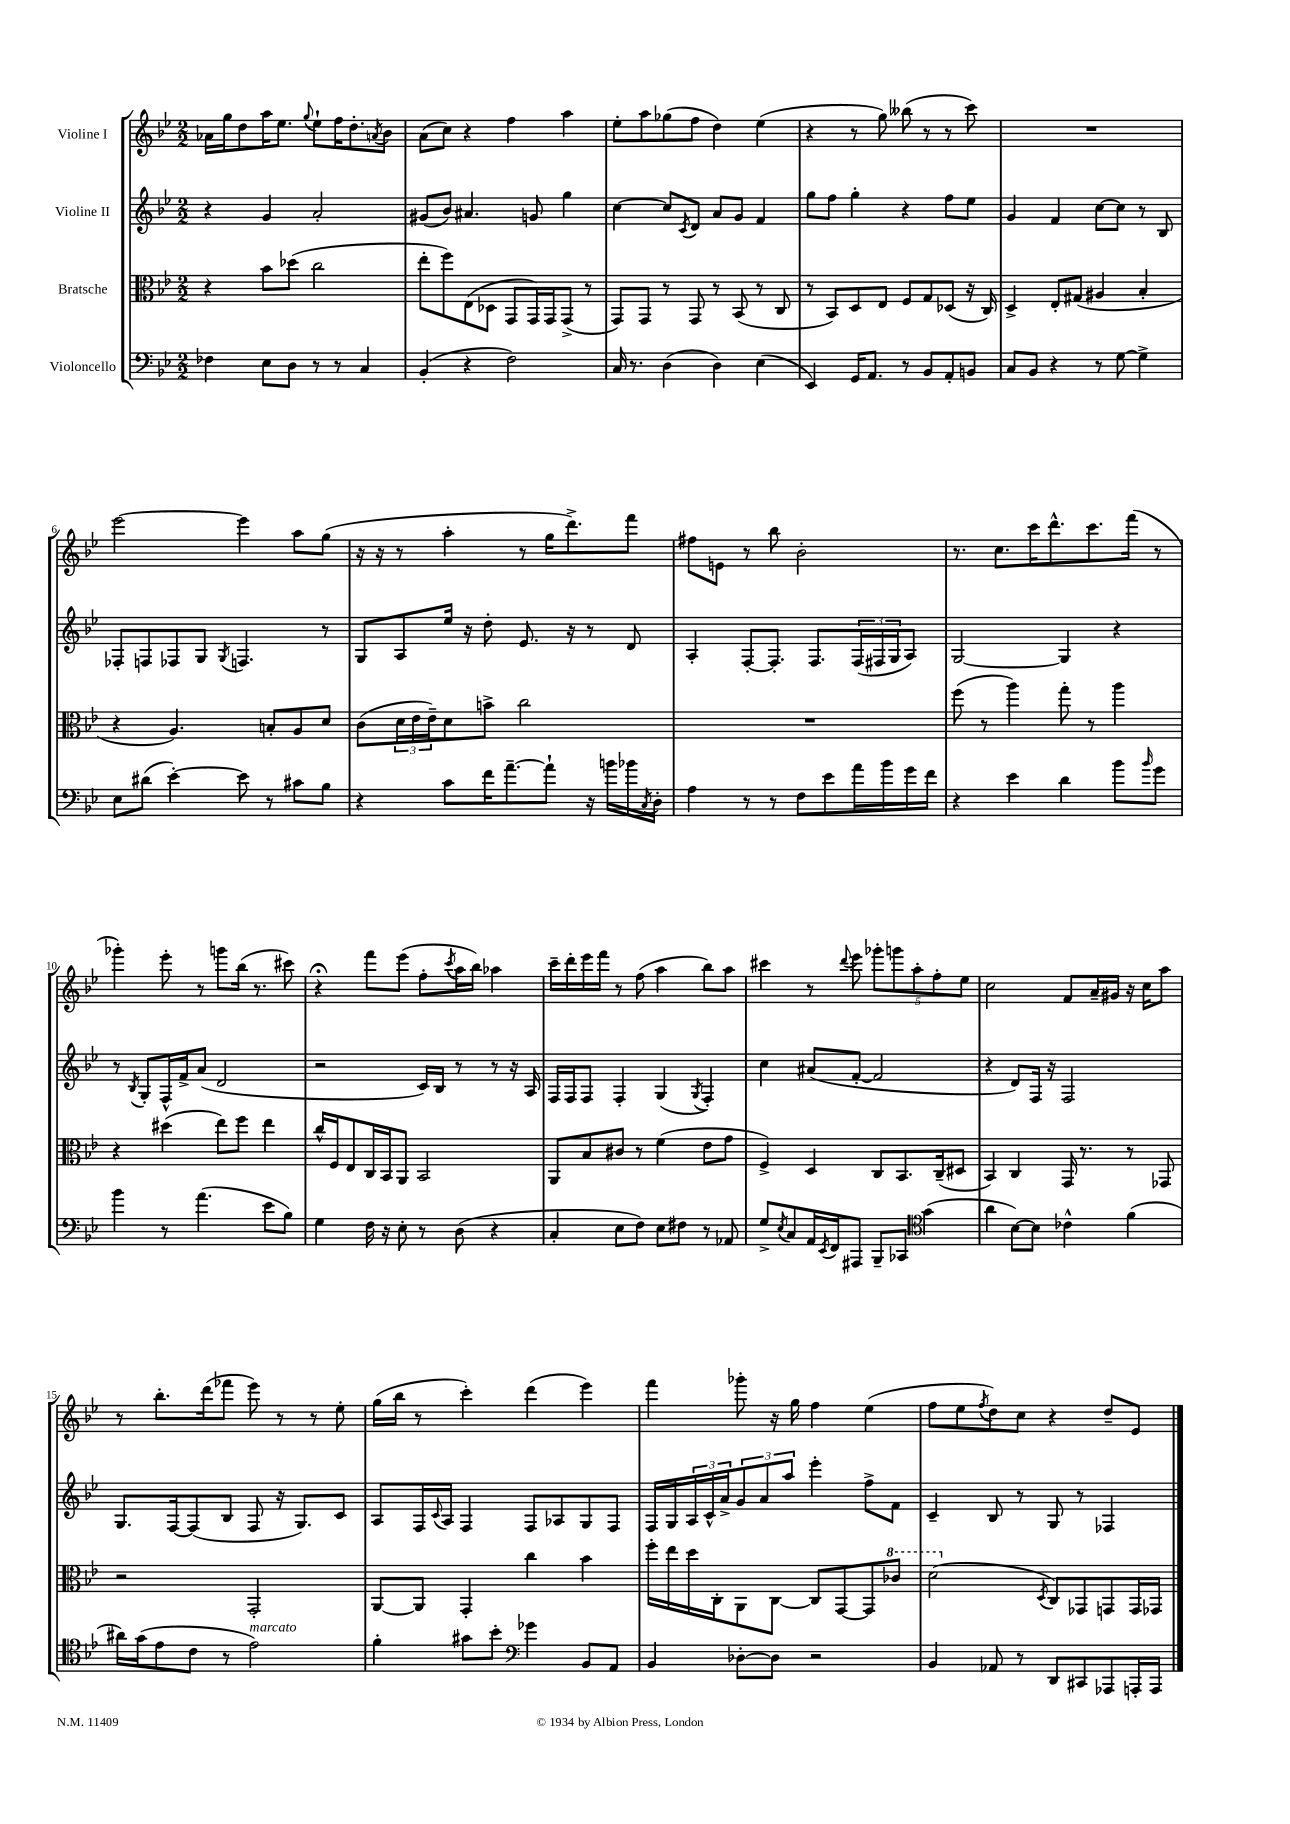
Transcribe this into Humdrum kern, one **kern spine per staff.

**kern	**kern	**kern	**kern
*staff4	*staff3	*staff2	*staff1
*clefF4	*clefC3	*clefG2	*clefG2
*k[b-e-]	*k[b-e-]	*k[b-e-]	*k[b-e-]
*M2/2	*M2/2	*M2/2	*M2/2
4F-	4r	4r	16a-
.	.	.	16gg
.	.	.	8dd
8E-	8b-	4g	16aa
.	.	.	8.ee-
8D	(8dd-	.	.
.	.	.	8qqgg
8r	2cc	2a'	8ee-`
8r	.	.	16ff
.	.	.	8.dd'
4C	.	.	.
.	.	.	8qa
.	.	.	8b-
=	=	=	=
(4BB-'	8ee-'	(8g#	(8a
.	8ff)	8b-)	8cc)
4r	(8E-	4.a#	4r
.	8D-	.	.
2F)	8GG	.	4ff
.	16GG)	8g	.
.	16GG	.	.
.	(8GG^	4gg	4aa
.	8r	.	.
=	=	=	=
16C	8GG)	[4cc	8ee-'
8.r	.	.	.
.	8GG	.	8aa
(4D	8r	8cc]	(8gg-
.	.	8qc	.
.	8GG	8d	8ff
4D)	8r	8a	4dd)
.	(8BB-	8g	.
(4E-	8r	4f	(4ee-
.	8C	.	.
=	=	=	=
4EE-)	8r	8gg	4r
.	8BB-)	8ff	.
16GG	8D	4gg'	8r
8.AA	.	.	.
.	8E-	.	8gg)
8r	8F	4r	(8bb--
8BB-	8G	.	8r
8AA'	(8D-	8ff	8r
8BB	16r	8ee-	8ccc)
.	16C)	.	.
=	=	=	=
8C	4D^	4g	1r
8BB-	.	.	.
4r	8E-'	4f	.
.	(8G#	.	.
8r	4A#	[8cc	.
[8G	.	8cc]	.
4G^]	4B-'	8r	.
.	.	8B-	.
=	=	=	=
8E-	4r	8F-'	[2eee-
(8d#	.	8F	.
[4e-')	4.A)	8F-	.
.	.	8G	.
.	.	8qG	.
8e-]	.	4.F	4eee-]
8r	8B'	.	.
8c#	8A	.	8aa
8B-	8d	8r	(8gg
=	=	=	=
4r	(8c	8G	16r
.	.	.	16r
.	24d	8A	8r
.	24e-	.	.
.	24e-~)	.	.
8c	8d	16ee-	4aa'
.	.	16r	.
16f	8b^	8dd'	.
[8.a~	.	.	.
.	2cc	8.e-	8r
8a`]	.	.	16gg
.	.	16r	8.ddd^)
16r	.	8r	.
16b	.	.	.
16b-	.	8d	8fff
8qC	.	.	.
16D'	.	.	.
=	=	=	=
4A	1r	4A'	8ff#
.	.	.	8e
8r	.	[8F'	8r
8r	.	8.F']	8bb-
8F	.	.	2b-'
.	.	8.F	.
8e-	.	.	.
16a	.	(24F	.
.	.	24F#	.
16b-	.	.	.
.	.	24G	.
16g	.	8A)	.
16f	.	.	.
=	=	=	=
4r	(8ff	[2G	8.r
.	8r	.	.
.	.	.	8.cc
4e-	4aa)	.	.
.	.	.	16ccc
.	.	.	8.ddd^^
4d	8gg'	4G]	.
.	8r	.	8.ccc
8b-	4aa	4r	.
.	.	.	(16fff
16qqb-	.	.	.
8g	.	.	8r
=	=	=	=
4b-	4r	8r	4ggg-')
.	.	8qB-	.
.	.	8G'	.
8r	(4dd#	16F^^	8eee-'
.	.	16f^	.
(4.a	.	(8a	8r
.	8ee-)	2d	8ggg
.	8ff	.	(16bb-
.	.	.	8.r
8e-	4ee-	.	.
8B-)	.	.	8ccc#)
=	=	=	=
4G	16cc^^	2r	4r;
.	16F	.	.
.	8E-	.	.
16F	16C	.	8fff
16r	16BB-	.	.
8E-'	8AA	.	(8eee-
8r	2BB-	16c)	8ff'
.	.	16B-	.
.	.	.	8qccc
(8D	.	8r	16aa
.	.	.	16bb-)
4r	.	8r	4aa-
.	.	16r	.
.	.	16A	.
=	=	=	=
4C'	8AA	16F	16ccc~
.	.	16F	16ddd'
.	8B-	8F	16eee-
.	.	.	16fff
8E-	8c#	4F'	8r
8F)	8r	.	(8ff
8E-	(4f	(4G	4aa
8F#	.	.	.
.	.	8qG	.
8r	8e-	4F')	8bb-)
8AA-	8g	.	8aa
=	=	=	=
8G^	4F^)	4cc	4ccc#
8qE-	.	.	.
8C	.	.	.
16AA	4D	(8a#	8r
8qEE-	.	.	.
16FF	.	.	.
.	.	.	8qqddd
8AAA#	.	[8f'	8eee-
8BBB-~	8C	2f]	10ggg-'
.	.	.	10ggg
8CC-	8.BB-	.	.
.	.	.	10aa'
*clefC4	*	*	*
(4g	.	.	.
.	.	.	10ff'
.	(16C~	.	.
.	8D#	.	.
.	.	.	10ee-
=	=	=	=
4a	4BB-)	4r	2cc
[8B-)	4C	8d)	.
8B-]	.	16F	.
.	.	16r	.
4c-^^	16GG	2F	8f
.	8.r	.	.
.	.	.	16a~
.	.	.	16g#
(4f	8r	.	16r
.	.	.	16cc
.	8GG-	.	8aa
=	=	=	=
16a#)	2r	8.G	8r
(16g	.	.	.
8e-	.	.	8.bb-'
.	.	[16F	.
8c	.	(8F]	.
.	.	.	(16ddd
8r	.	8B-	8fff-
2e-)	2GG'	8F	8eee-)
.	.	16r	8r
.	.	8.G)	.
.	.	.	8r
.	.	8c	8ee-'
=	=	=	=
4f'	[8AA	8A	(16gg
.	.	.	16bb-
.	8AA]	16F	8r
.	.	8qqc	.
.	.	16A	.
8g#	4GG'	4F	4ccc')
8b-'	.	.	.
*clefF4	*	*	*
4g-	4cc	8F	(4ddd
.	.	8A-	.
8BB-	4b-	8G	4eee-)
8AA	.	8F	.
=	=	=	=
4BB-	16ff'	16F	4fff
.	16ee-	16G	.
.	16dd	24A	.
.	.	24c^^	.
.	16C'	.	.
.	.	24a^	.
[8D-'	8AA	12g	8ggg-'
.	.	12a	.
8D-]	[8C	.	16r
.	.	12aa	.
.	.	.	16gg
2r	8C]	4eee-'	4ff
.	[8GG	.	.
.	8GG]	8ff^	(4ee-
.	8cc-	8f	.
=	=	=	=
4BB-	(2dd	4c~	8ff
.	.	.	8ee-
.	.	.	8qff
8AA-	.	8B-	8dd)
8r	.	8r	8cc
.	8qD	.	.
8DD	8C)	8G	4r
8CC#	8GG-	8r	.
8AAA-	8GG	4F-	8dd~
16AAA'	16GG	.	8e-
16AAA	16GG-	.	.
==	==	==	==
*-	*-	*-	*-
